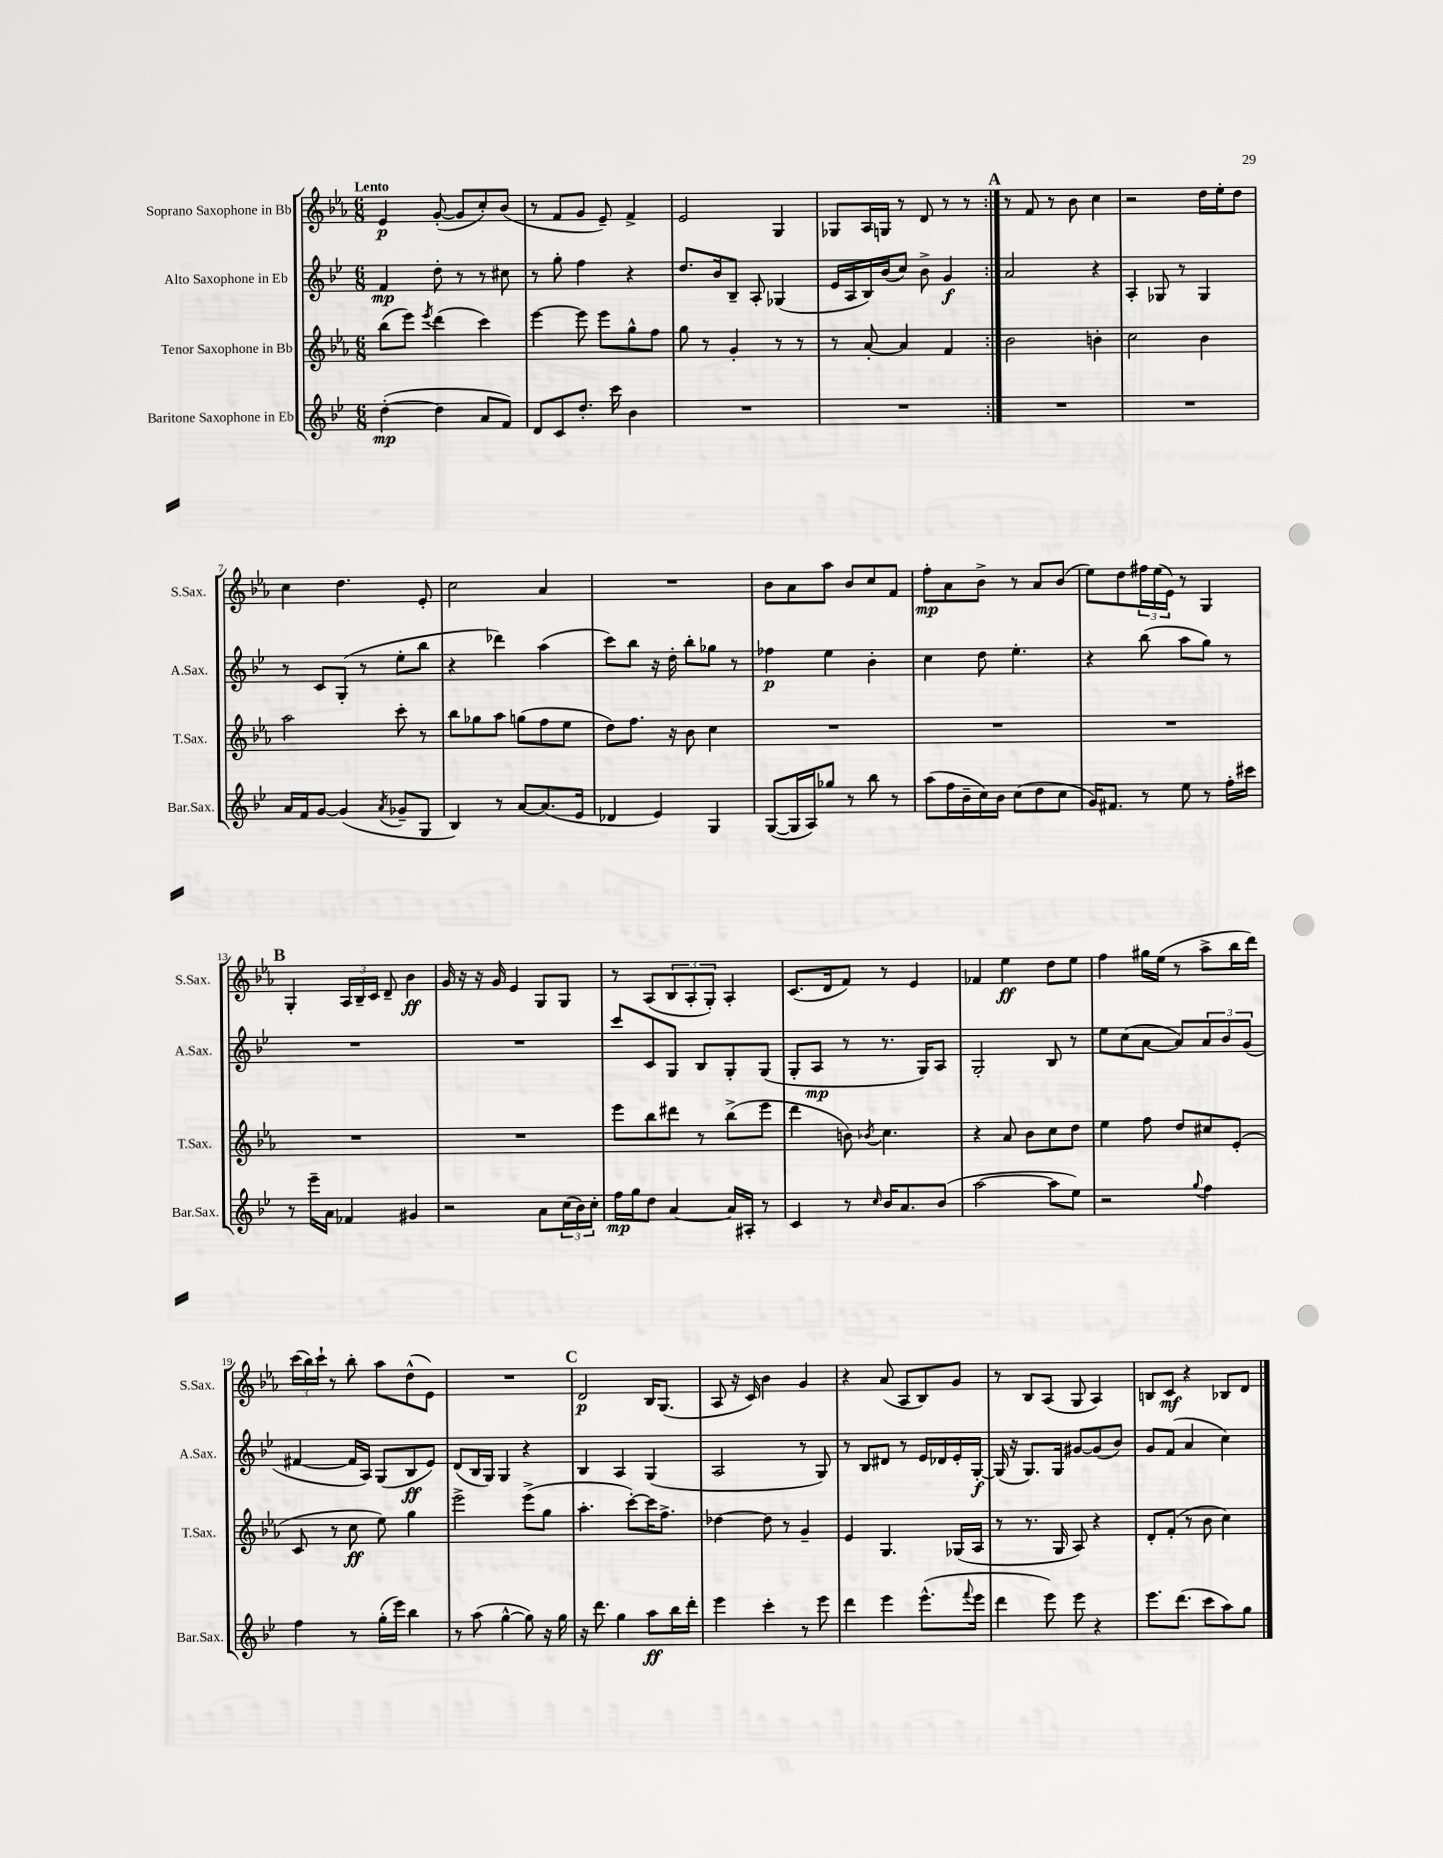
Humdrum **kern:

**kern	**dynam	**kern	**dynam	**kern	**dynam	**kern	**dynam
*part4	*part4	*part3	*part3	*part2	*part2	*part1	*part1
*staff4	*staff4	*staff3	*staff3	*staff2	*staff2	*staff1	*staff1
*I"Baritone Saxophone in Eb	*	*I"Tenor Saxophone in Bb	*	*I"Alto Saxophone in Eb	*	*I"Soprano Saxophone in Bb	*
*I'Bar.Sax.	*	*I'T.Sax.	*	*I'A.Sax.	*	*I'S.Sax.	*
*clefG2	*	*clefG2	*	*clefG2	*	*clefG2	*
*k[b-e-]	*	*k[b-e-a-]	*	*k[b-e-]	*	*k[b-e-a-]	*
*M6/8	*	*M6/8	*	*M6/8	*	*M6/8	*
=1	=1	=1	=1	=1	=1	=1	=1
!	!	!	!	!	!	!LO:TX:a:B:t=Lento	!
([4dd'\	mp	(8bb-\L	.	4f/	mp	4e-/	p
.	.	8eee-\J)	.	.	.	.	.
.	.	8qeee-/	.	.	.	.	.
4dd\]	.	(4ddd\	.	8dd'\	.	([8g'/	.
.	.	.	.	8r	.	8g/L]	.
8a/L	.	4ccc\)	.	8r	.	8cc'/)	.
8f/J)	.	.	.	8cc#X\	.	(8b-/J	.
=2	=2	=2	=2	=2	=2	=2	=2
8d/L	.	[4eee-\	.	8r	.	8r	.
8c/	.	.	.	8gg'\	.	8f/L	.
8.dd'/J	.	8eee-\]	.	4ff\	.	8g/J	.
.	.	8eee-\L	.	.	.	8e-~/)	.
16ccc\	.	.	.	.	.	.	.
4b-\	.	8gg^^\	.	4r	.	4f^/	.
.	.	8ff\J	.	.	.	.	.
=3	=3	=3	=3	=3	=3	=3	=3
2.r	.	8gg\	.	8.dd/L	.	2e-/	.
.	.	8r	.	.	.	.	.
.	.	.	.	16b-/k	.	.	.
.	.	4g'/	.	8B-~/J	.	.	.
.	.	.	.	8A'/	.	.	.
.	.	8r	.	(4G-X/	.	4G/	.
.	.	8r	.	.	.	.	.
=4	=4	=4	=4	=4	=4	=4	=4
2.r	.	8r	.	16e-/LL	.	8G-X/L	.
.	.	.	.	16A/	.	.	.
.	.	[8a-'/	.	16B-/)	.	16A-/L	.
.	.	.	.	(16b-/J	.	16Gn/JJ	.
.	.	4a-/]	.	8cc/J)	.	8r	.
.	.	.	.	8b-^\	.	8d/	.
.	.	4f/	.	4g/	f	8r	.
.	.	.	.	.	.	8r	.
!!LO:REH:place=s1:t=A
=5:|!	=5:|!	=5:|!	=5:|!	=5:|!	=5:|!	=5:|!	=5:|!
2.r	.	2b-\	.	2a/	.	8r	.
.	.	.	.	.	.	8f/	.
.	.	.	.	.	.	8r	.
.	.	.	.	.	.	8b-\	.
.	.	4bn'\	.	4r	.	4cc\	.
=6	=6	=6	=6	=6	=6	=6	=6
2.r	.	2cc\	.	4A'/	.	2r	.
.	.	.	.	8G-X/	.	.	.
.	.	.	.	8r	.	.	.
.	.	4b-\	.	4G-/	.	16dd\LL	.
.	.	.	.	.	.	16ee-'\J	.
.	.	.	.	.	.	8dd\J	.
!!LO:LB:g=z
=7	=7	=7	=7	=7	=7	=7	=7
16a/LL	.	2aa-\	.	8r	.	4cc\	.
16f/J	.	.	.	.	.	.	.
[8g/J	.	.	.	8c/L	.	.	.
(4g/]	.	.	.	(8G'/J	.	4.dd\	.
.	.	.	.	8r	.	.	.
8qa/	.	.	.	.	.	.	.
8g-X~/L	.	8ccc'\	.	8ee-'\L	.	.	.
8G/J	.	8r	.	8bb-\J	.	8e-'/	.
=8	=8	=8	=8	=8	=8	=8	=8
4B-/)	.	8bb-\L	.	4r	.	2cc\	.
.	.	8gg-X\	.	.	.	.	.
8r	.	8aa-\J	.	4ddd-X\)	.	.	.
[8a/L	.	(8ggn\L	.	.	.	.	.
(8.a/]	.	8ff\	.	(4aa\	.	4a-/	.
.	.	8ee-\J	.	.	.	.	.
16e-/Jk	.	.	.	.	.	.	.
=9	=9	=9	=9	=9	=9	=9	=9
4d-X/	.	8dd\L)	.	8ccc\L)	.	2.r	.
.	.	8.ff\J	.	8bb-\J	.	.	.
4e-/)	.	.	.	16r	.	.	.
.	.	16r	.	16dd'\	.	.	.
.	.	8b-\	.	8bb-'\L	.	.	.
4G/	.	4cc\	.	8gg-X\J	.	.	.
.	.	.	.	8r	.	.	.
=10	=10	=10	=10	=10	=10	=10	=10
([8G/L	.	2.r	.	4ff-X\	p	8b-\L	.
16G/L]	.	.	.	.	.	8a-\	.
16A/J)	.	.	.	.	.	.	.
8gg-X/J	.	.	.	4ee-\	.	8aa-\J	.
8r	.	.	.	.	.	8b-/L	.
8bb-\	.	.	.	4b-'\	.	8cc/	.
8r	.	.	.	.	.	8f/J	.
=11	=11	=11	=11	=11	=11	=11	=11
(8aa\L	.	2.r	.	4cc\	.	8ff'\L	mp
16ff\L	.	.	.	.	.	8a-\	.
16b-~\	.	.	.	.	.	.	.
16cc\)	.	.	.	8dd\	.	8b-^\J	.
16b-\JJ	.	.	.	.	.	.	.
(8cc\L	.	.	.	4.ee-'\	.	8r	.
8dd\	.	.	.	.	.	8a-/L	.
8cc\J	.	.	.	.	.	(8b-/J	.
=12	=12	=12	=12	=12	=12	=12	=12
16g/KL)	.	2.r	.	4r	.	8ee-\L)	.
8.f#X/J	.	.	.	.	.	.	.
.	.	.	.	.	.	8dd\	.
8r	.	.	.	(8bb-\	.	24ff#X\L	.
.	.	.	.	.	.	(24ee-\	.
.	.	.	.	.	.	24e-\JJ)	.
8ee-\	.	.	.	8aa\L	.	8r	.
8r	.	.	.	8gg\J)	.	4G/	.
16ff'\LL	.	.	.	8r	.	.	.
16ccc#X\JJ	.	.	.	.	.	.	.
!!LO:LB:g=z
!!LO:REH:place=s1:t=B
=13	=13	=13	=13	=13	=13	=13	=13
8r	.	2.r	.	2.r	.	4G'/	.
16eee-~\LL	.	.	.	.	.	.	.
16a\JJ	.	.	.	.	.	.	.
4f-X/	.	.	.	.	.	24A-/LL	.
.	.	.	.	.	.	24B-~/	.
.	.	.	.	.	.	24c/JJ	.
.	.	.	.	.	.	8d~/	.
4g#X/	.	.	.	.	.	4b-\	ff
=14	=14	=14	=14	=14	=14	=14	=14
2r	.	2.r	.	2.r	.	16g/	.
.	.	.	.	.	.	16r	.
.	.	.	.	.	.	16r	.
.	.	.	.	.	.	16g/	.
.	.	.	.	.	.	4e-/	.
8a\L	.	.	.	.	.	8G/L	.
(24cc\L	.	.	.	.	.	8G/J	.
24b-\)	.	.	.	.	.	.	.
24cc'\JJ	.	.	.	.	.	.	.
=15	=15	=15	=15	=15	=15	=15	=15
16ff\LL	mp	8eee-\L	.	8ccc/L	.	8r	.
16gg\J	.	.	.	.	.	.	.
8dd\J	.	8bb-\	.	8c/	.	(8A-/L	.
[4a/	.	8ddd#X\J	.	8G/J	.	12B-/	.
.	.	.	.	.	.	12A-'/	.
.	.	8r	.	8B-/L	.	.	.
.	.	.	.	.	.	12G'/J)	.
16a/LL]	.	(8bb-^\L	.	8G'/	.	4A-'/	.
16A#X'/JJ	.	.	.	.	.	.	.
8r	.	8eee-\J	.	(8G/J	.	.	.
=16	=16	=16	=16	=16	=16	=16	=16
4c/	.	4ddd\	.	8G'/L	.	(8.c/L	.
.	.	.	.	8A/J	mp	.	.
.	.	.	.	.	.	16d/k	.
8r	.	8bn\)	.	8r	.	8f/J)	.
16qqcc/	.	8qb-X/	.	.	.	.	.
16b-/KL	.	4.cc\	.	8.r	.	8r	.
8.a/	.	.	.	.	.	.	.
.	.	.	.	.	.	4e-/	.
.	.	.	.	16G/KL)	.	.	.
(8b-/J	.	.	.	8A/J	.	.	.
=17	=17	=17	=17	=17	=17	=17	=17
[2aa\	.	4r	.	2G'/	.	4f-X/	.
.	.	8a-/	.	.	.	4ee-\	ff
.	.	8b-\L	.	.	.	.	.
8aa\L]	.	8cc\	.	8B-/	.	8dd\L	.
8ee-\J)	.	8dd\J	.	8r	.	8ee-\J	.
=18	=18	=18	=18	=18	=18	=18	=18
2r	.	4ee-\	.	8ee-\L	.	4ff\	.
.	.	.	.	(8cc\	.	.	.
.	.	8ff\	.	[8a\J	.	16gg#X\LL	.
.	.	.	.	.	.	(16ee-\JJ	.
.	.	8dd/L	.	8a/L])	.	8r	.
8qqgg/	.	.	.	.	.	.	.
4ff\	.	8cc#X/	.	12a/	.	8aa-^\L	.
.	.	.	.	12b-/	.	.	.
.	.	(8e-'/J	.	.	.	16bb-\L	.
.	.	.	.	(12g/J	.	.	.
.	.	.	.	.	.	16ddd\JJ)	.
!!LO:LB:g=z
=19	=19	=19	=19	=19	=19	=19	=19
4ff\	.	8c/	.	[4f#X/	.	(24ccc\LL	.
.	.	.	.	.	.	24bb-\)	.
.	.	.	.	.	.	24ccc`\JJ	.
.	.	8r	.	.	.	8r	.
8r	.	8cc\	ff	16f#/LL]	.	8bb-'\	.
.	.	.	.	16A/JJ)	.	.	.
(16gg'\LL	.	8ee-\)	.	(8G/L	.	8aa-\L	.
16eee-\JJ)	.	.	.	.	.	.	.
4bb-\	.	4gg\	.	8B-/	ff	(8dd^^\	.
.	.	.	.	8e-/J)	.	8e-\J)	.
=20	=20	=20	=20	=20	=20	=20	=20
8r	.	2eee-^\	.	(8d/L	.	2.r	.
(8aa\	.	.	.	16B-/L	.	.	.
.	.	.	.	16G/JJ)	.	.	.
[4gg^^\	.	.	.	4G/	.	.	.
8gg\])	.	(8eee-^\L	.	4r	.	.	.
16r	.	8gg\J	.	.	.	.	.
16gg\	.	.	.	.	.	.	.
!!LO:REH:place=s1:t=C
=21	=21	=21	=21	=21	=21	=21	=21
16r	.	4.aa-'\	.	4B-/	.	2d/	p
8.ddd\	.	.	.	.	.	.	.
4gg\	.	.	.	4A/	.	.	.
.	.	[8ccc'\L)	.	.	.	.	.
8aa\L	ff	16ccc\K]	.	(4G/	.	16B-/KL	.
.	.	8.ff^\J	.	.	.	(8.G/J	.
16bb-\L	.	.	.	.	.	.	.
16ddd'\JJ	.	.	.	.	.	.	.
=22	=22	=22	=22	=22	=22	=22	=22
4eee-\	.	[4dd-X\	.	2A/	.	8A-/	.
.	.	.	.	.	.	16r	.
.	.	.	.	.	.	16c/)	.
4ccc'\	.	8dd-\]	.	.	.	4b-\	.
.	.	8r	.	.	.	.	.
8r	.	4g~/	.	8r	.	4g/	.
8eee-\	.	.	.	8G/)	.	.	.
=23	=23	=23	=23	=23	=23	=23	=23
4ddd\	.	4e-/	.	8r	.	4r	.
.	.	.	.	8B-/L	.	.	.
4eee-\	.	4.G/	.	8d#X/J	.	(8a-/	.
.	.	.	.	8r	.	8A-/L	.
(8.eee-^^\L	.	.	.	16e-/LL	.	8B-/)	.
.	.	.	.	16d-X/	.	.	.
.	.	(16G-X/LL	.	16e-'/	.	8g/J	.
8qqfff/	.	.	.	.	.	.	.
16eee-\Jk	.	16A-/JJ	.	[16G'/JJ	f	.	.
=24	=24	=24	=24	=24	=24	=24	=24
4ddd\	.	8r	.	(16G/]	.	8r	.
.	.	.	.	16r	.	.	.
.	.	8.r	.	8.G/L)	.	8B-/L	.
8eee-\)	.	.	.	.	.	(8A-/J	.
.	.	16G/	.	16G/Jk	.	.	.
8eee-\	.	8A-/)	.	[8g#X/L	.	8G/	.
4r	.	4r	.	(8g#/]	.	4A-/)	.
.	.	.	.	8b-/J)	.	.	.
=25	=25	=25	=25	=25	=25	=25	=25
8.eee-\L	.	8d'/L	.	8g/L	.	8Bn/L	.
.	.	(8f'/J	.	(8f/J	.	8c/J	mf
(8.ddd\J	.	.	.	.	.	.	.
.	.	8r	.	4a/	.	4r	.
8ccc\L	.	8b-\	.	.	.	.	.
8aa\)	.	4cc\)	.	4cc\)	.	8B-X/L	.
8gg\J	.	.	.	.	.	8d/J	.
==	==	==	==	==	==	==	==
*-	*-	*-	*-	*-	*-	*-	*-
